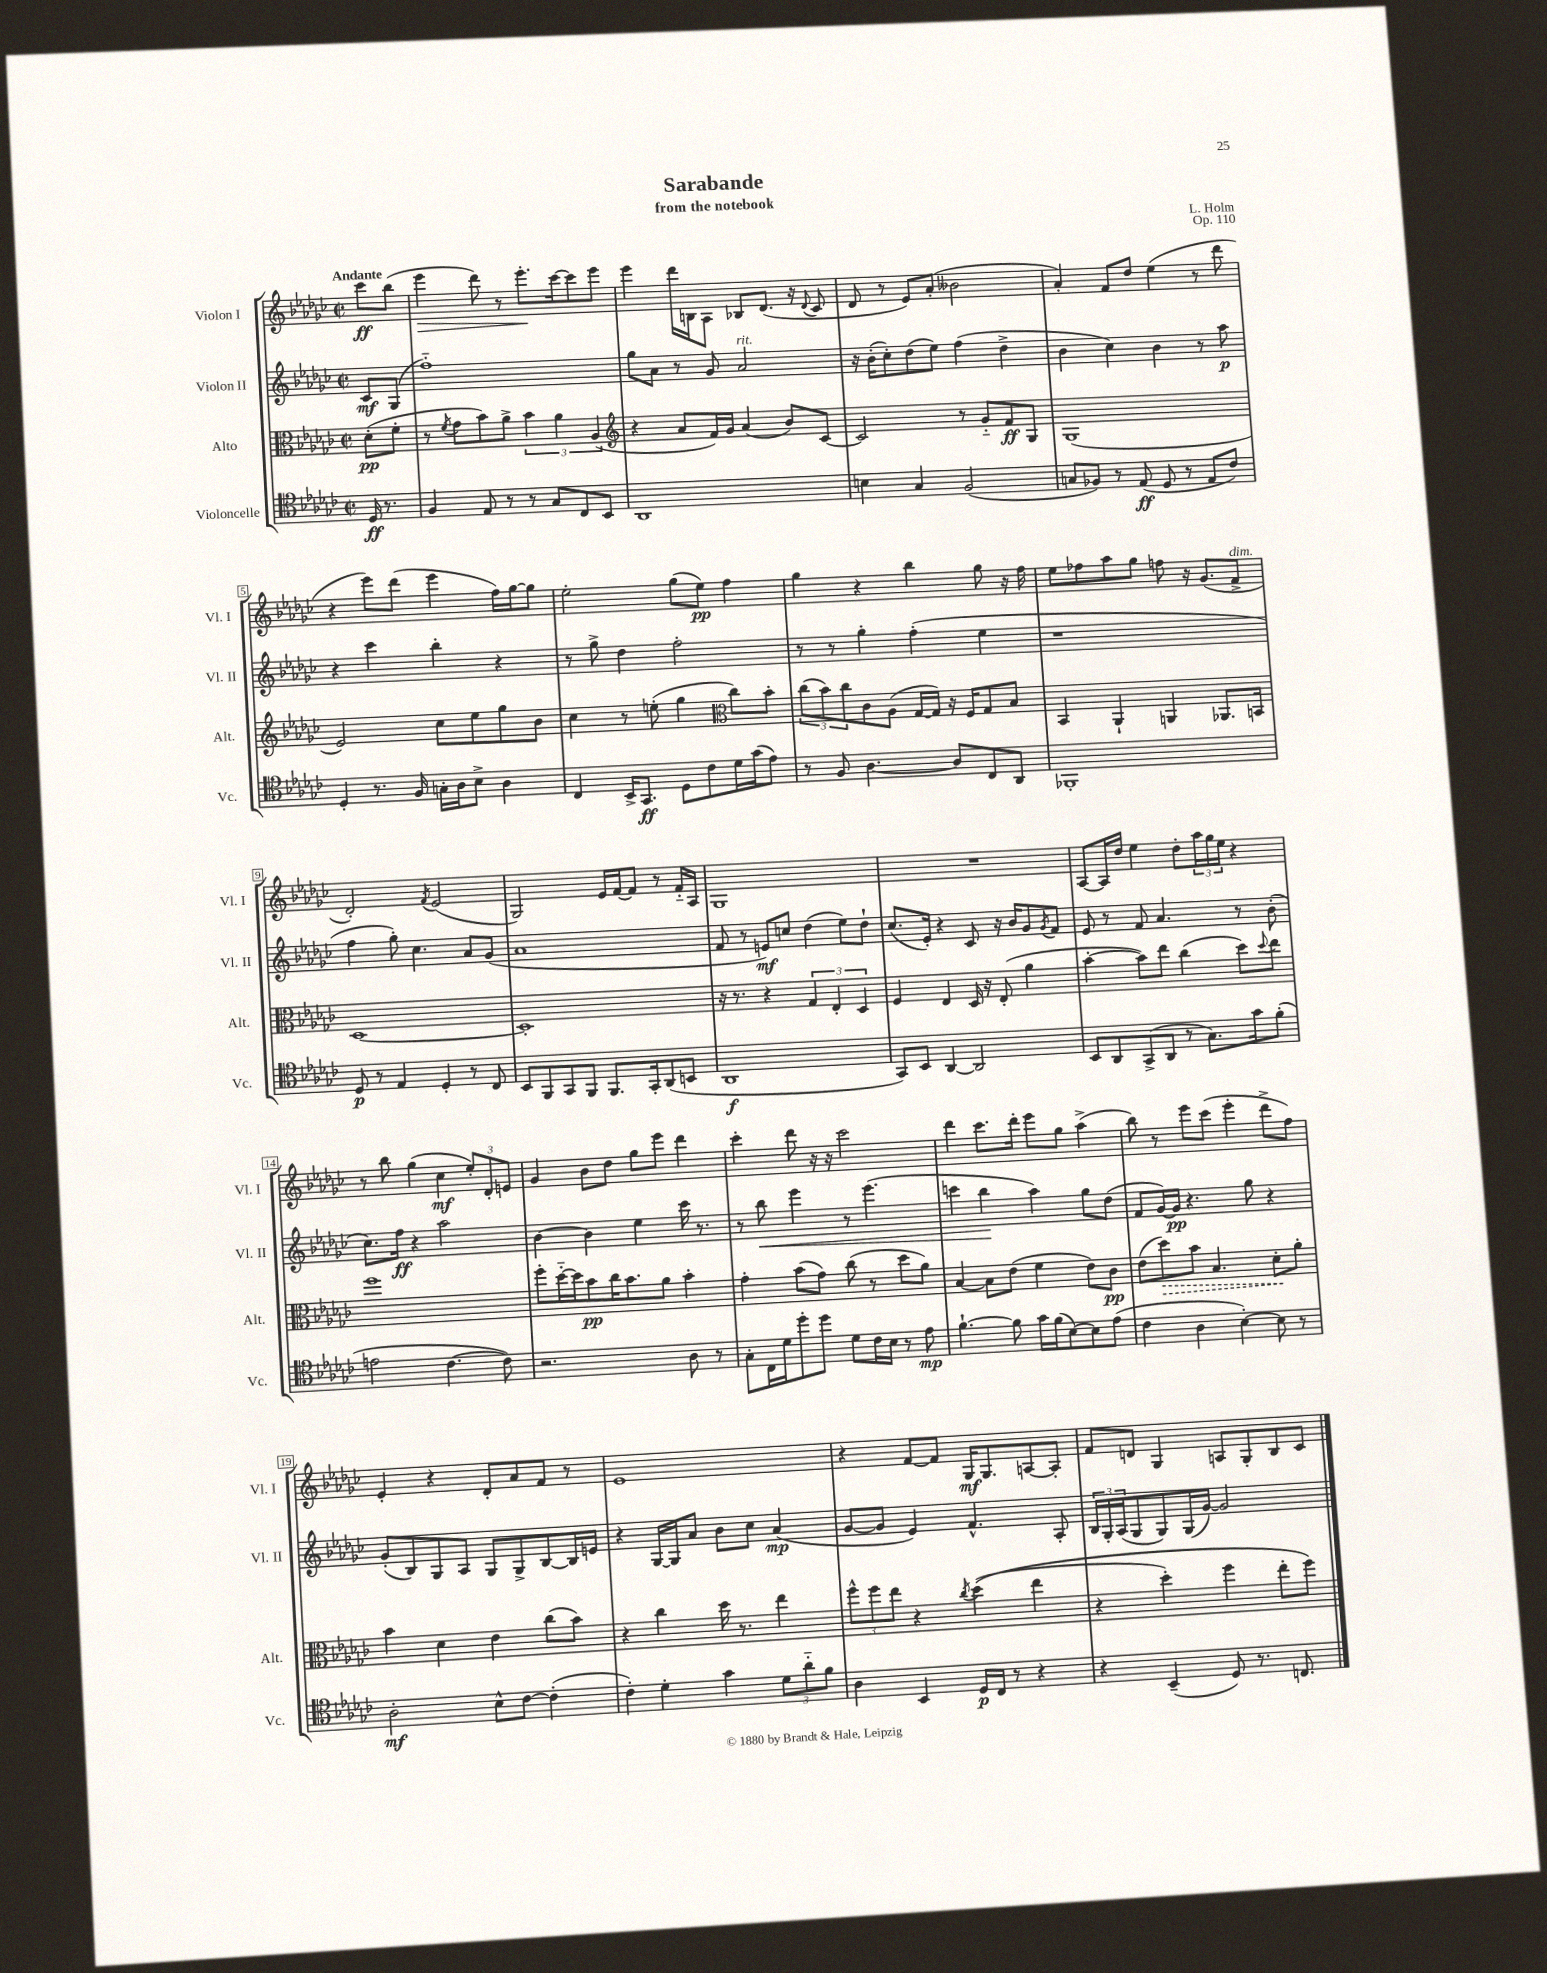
\header { title = "Sarabande" composer = "L. Holm" subtitle = "from the notebook" opus = "Op. 110" }
<<
\new StaffGroup <<
\new Staff = "s0" \with { instrumentName = "Violon I" shortInstrumentName = "Vl. I" } {
    \clef treble \key ges \major \defaultTimeSignature \time 2/2 \partial 4 \tempo "Andante"
    ces'''8\ff bes''8( |
    ees'''4\> des'''8) r8 ees'''8.-.\! ces'''16~ ces'''8 ees'''8 |
    ees'''4 des'''16 b16 aes8 bes8 des'8.( r16 \appoggiatura { des'8 } ces'8 |
    des'8 r8 ees'8) aes'8-.( beses'2 |
    aes'4-.) f'8 des''8 ees''4( r8 des'''8 |
    r4 ees'''8) des'''8( ees'''4 f''16) ges''16~ ges''8 |
    ees''2-. ges''8( ees''8\pp) f''4 |
    ges''4 r4 bes''4 ges''8 r16 f''16 |
    ees''8 fes''8 aes''8 ges''8 f''8 r16 ges'8.( f'8->^\markup { \italic "dim." } |
    des'2-.) \acciaccatura { f'8 } ees'2( |
    ges2) ees'16 f'16~ f'8 r8 f'16-_ aes16 |
    ges1 |
    R1 |
    aes8~ aes16 des''16 ees''4 des''8-. \tuplet 3/2 { aes''16 ges''16 ees''16 } r4 |
    r8 bes''8 ges''4( ces''4\mf \tuplet 3/2 { ees''8-.) des'8-. e'8 } |
    ges'4 bes'8 des''8 ges''8 ees'''8 des'''4 |
    ces'''4-. des'''8 r16 r16 ces'''2 |
    des'''4 ces'''8. des'''16-. ees'''8 ges''8 aes''4->( |
    bes''8) r8 ees'''8 ces'''8( ees'''4-. des'''8-> f''8) |
    ees'4-. r4 des'8-. aes'8 f'8 r8 |
    ees'1 |
    r4 f'8~ f'8 ges16\mf ges8. a8~ a8-. |
    f'8 d'8 ges4 a8 ges8-. bes8 ces'8 \bar "|." |
}
\new Staff = "s1" \with { instrumentName = "Violon II" shortInstrumentName = "Vl. II" } {
    \clef treble \key ges \major \defaultTimeSignature \time 2/2 \partial 4
    ces'8\mf ges8( |
    f''1-_) |
    ges''8 aes'8 r8 ges'8 aes'2^\markup { \italic "rit." } |
    r16 bes'16-.( ces''8-.) des''8( ees''8) f''4( des''4-> |
    bes'4 ces''4) bes'4 r8 aes''8\p |
    r4 ces'''4 bes''4-. r4 |
    r8 ges''8-> des''4 f''2-. |
    r8 r8 ges''4-. f''4-.( ees''4 |
    r1 |
    f''4 ges''8-.) ces''4. aes'8 ges'8( |
    aes'1 |
    f'8 r8 e'8\mf) c''8 des''4( ees''8) des''8-! |
    ces''8.( ees'16-.) r4 ces'8 r16 bes'16 ges'8 \acciaccatura { ges'8 } f'8 |
    ees'8 r8 f'8 aes'4. r8 bes'8-.( |
    ces''8.) f''16\ff r4 aes''2 |
    bes'4~ bes'4 ees''4 ces'''16 r8. |
    r8 bes''8\< ees'''4 r8 ees'''4.( |
    c'''4 bes''4\! aes''4) ges''8 des''8( |
    f'8 ges'16~) ges'16\pp r4. ges''8 r4 |
    ges'8-.( bes8) ges8 aes8 ges8 ges8-> bes8~ bes16 e'16 |
    r4 ges16~ ges16 aes'8 bes'8 ces''8 aes'4\mp( |
    ges'8~ ges'8 ees'4) f'4.-^ aes8-. |
    \tuplet 3/2 { bes16 ges16-. aes16( } ges8 ges8) ges16( ges'16~) ges'2 \bar "|." |
}
\new Staff = "s2" \with { instrumentName = "Alto" shortInstrumentName = "Alt." } {
    \clef alto \key ges \major \defaultTimeSignature \time 2/2 \partial 4
    des'8-.\pp( f'8-. |
    r8 \acciaccatura { f'8 } ges'8 bes'8) aes'8-> \tuplet 3/2 { bes'4 aes'4 aes4( } |
    \clef treble r4 aes'8 f'16) ges'16 aes'4( bes'8) ces'8~ |
    ces'2 r8 ges'8-_ f'8\ff ges8 |
    ges1( |
    ees'2) ces''8 ees''8 ges''8 bes'8 |
    ces''4 r8 e''8-.( ges''4 \clef alto ces''8) bes'8-. |
    \tuplet 3/2 { ces''8( bes'8) ces''8 } ces'8 aes8( ges16~ ges16) r16 f16 ges8 bes8 |
    bes,4 aes,4-! a,4 aes,8. b,16 |
    des1~ |
    des1-. |
    r16 r8. r4 \tuplet 3/2 { ges4 ees4-. des4 } |
    f4 ees4 des16 r16 ees8-.( aes'4 |
    bes'4~-. bes'8) ees''8 ces''4( des''8) \appoggiatura { des''8 } ees''8 |
    f''1 |
    f''8-. des''16~-_ des''16 bes'8\pp ces''16 bes'8. aes'8 bes'4-. |
    ges'4-. bes'8( ges'8) ces''8( r8 des''8 aes'8) |
    bes4~ bes8 ees'8( f'4 ees'8) ces'8\pp |
    ees'8( \once \override Hairpin.style = #'dashed-line des''8\>) bes'8 bes4. des'8-.\! aes'8-. |
    bes'4 des'4 ees'4 ces''8( bes'8) |
    r4 ces''4 des''16 r8. ees''4 |
    \tuplet 3/2 { f''8-^ f''8 ees''8 } r4 \acciaccatura { ces''8 } des''4(\( ees''4 |
    r4 des''4-.) f''4 ees''8-. f''8\) \bar "|." |
}
\new Staff = "s3" \with { instrumentName = "Violoncelle" shortInstrumentName = "Vc." } {
    \clef tenor \key ges \major \defaultTimeSignature \time 2/2 \partial 4
    des16\ff r8. |
    f4 ees8 r8 r8 ges8 ces8 bes,8 |
    aes,1 |
    b4 ges4 f2( |
    g8 fes8) r8 ees8\ff( des8 r8 ees8 ces'8) |
    des4-. r8. f16 g16-. aes16 bes8-> aes4 |
    ces4 bes,16-> ges,8.\ff des8 ces'8 des'16 ges'16( ees'8) |
    r8 f8 aes4.~ aes8 ces8 aes,8 |
    fes,1-. |
    des8\p r8 ees4 des4-. r8 ces8 |
    bes,8 f,8 ges,8 f,8 f,8. ges,16-. aes,8( b,8 |
    aes,1\f |
    ges,8) bes,8 aes,4~ aes,2 |
    bes,8 aes,8 ges,8->( aes,8 r8 ges8.) ges'16 f'8-.( |
    e'2 ces'4.~ ces'8) |
    r2. aes8 r8 |
    ges8-. ces16 des'16 des''8-. des''8 des'8 ces'16 bes16 r8 ees'8\mp |
    f'4.~-! f'8 ges'16 f'16( bes8~) bes8 ees'8( |
    ces'4 aes4 bes4~-.) bes8 r8 |
    aes2-.\mf bes8-^ ces'8~ ces'4-.( |
    ces'4-.) des'4-. ges'4 \tuplet 3/2 { des'8 aes'8-_ f'8 } |
    aes4 bes,4 des16\p ces16 r8 r4 |
    r4 bes,4--( des8) r8. c8. \bar "|." |
}
>>
>>
\layout { \context { \Score \override BarNumber.stencil = #(make-stencil-boxer 0.1 0.3 ly:text-interface::print) } }
